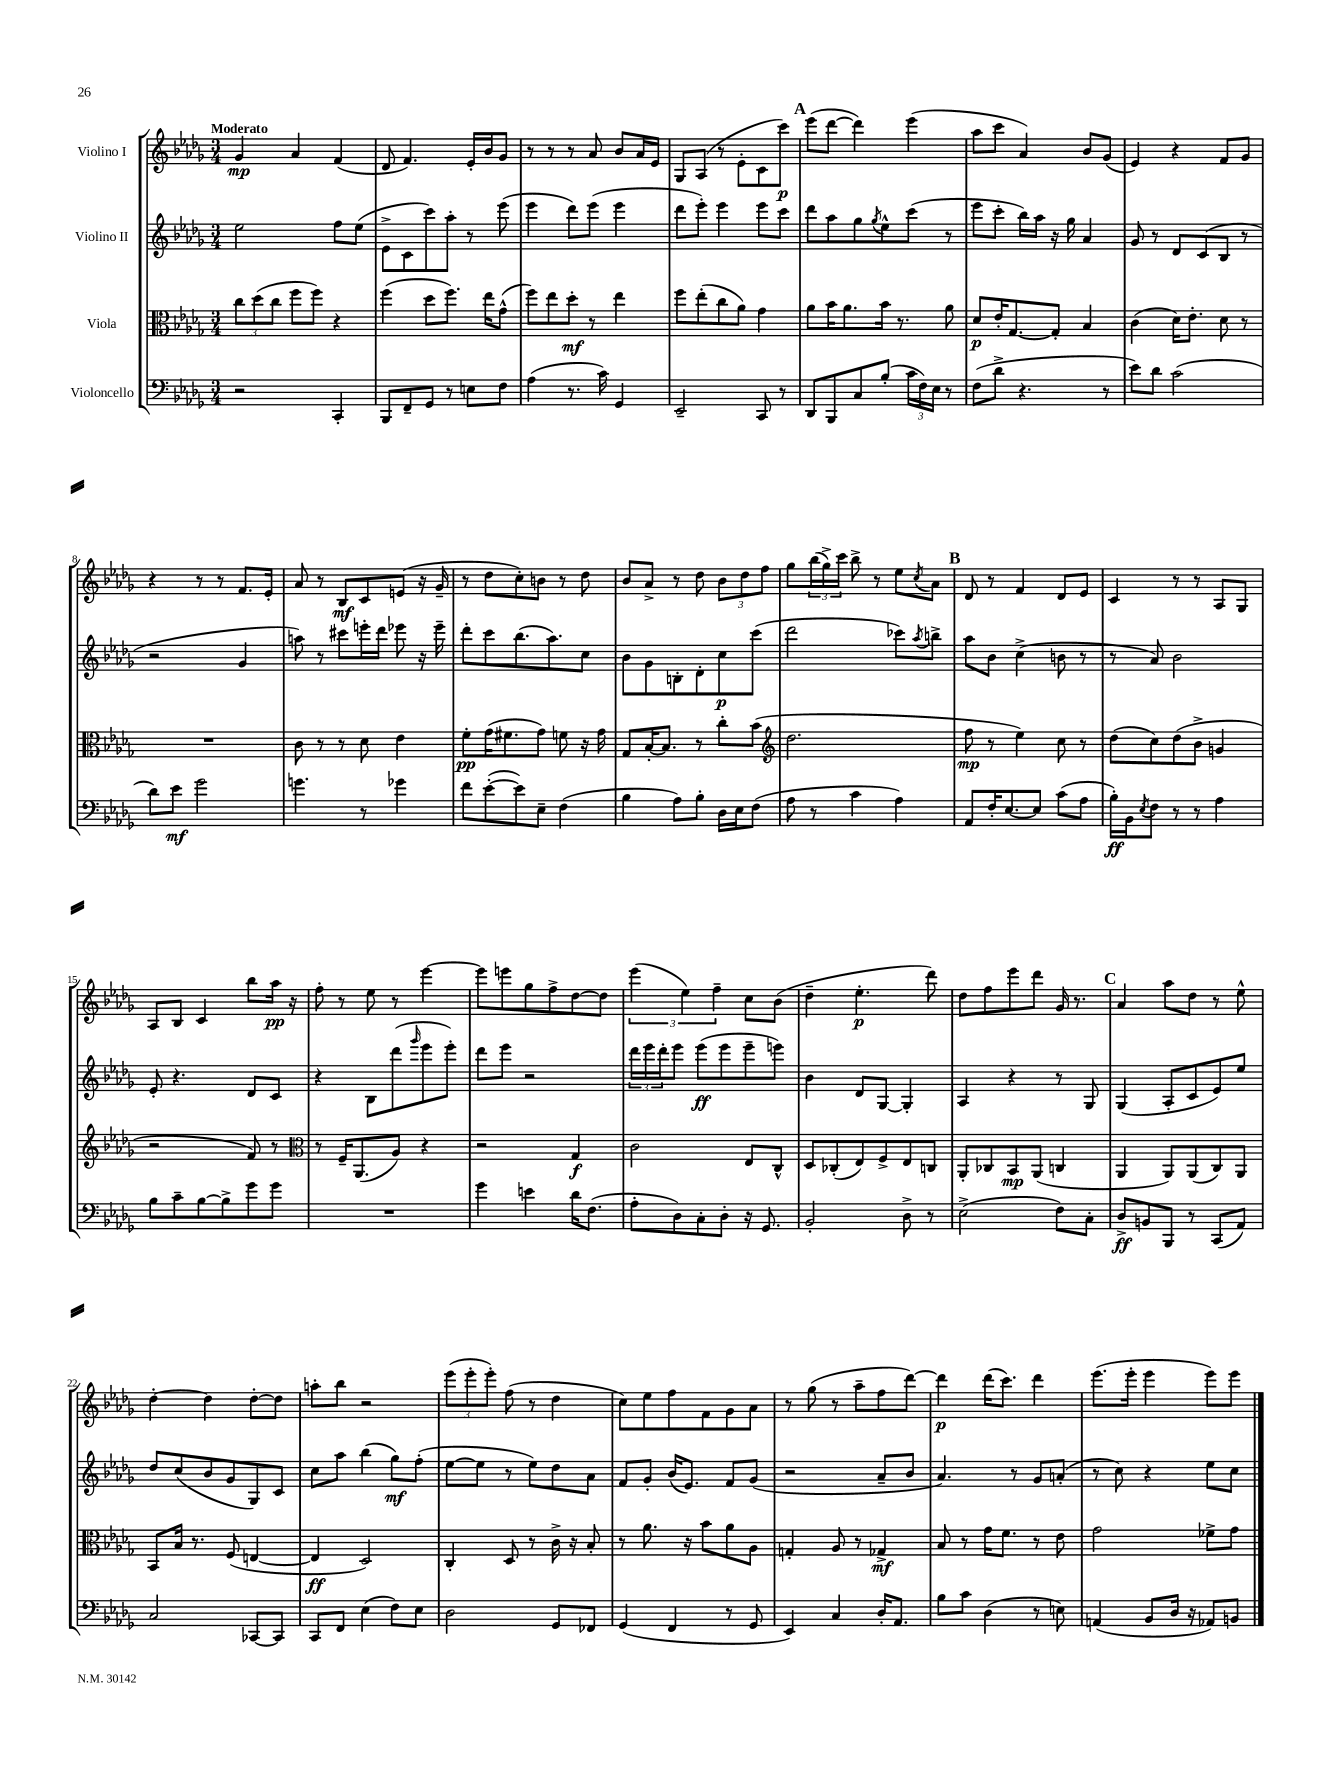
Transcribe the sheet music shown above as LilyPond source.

<<
\new StaffGroup <<
\new Staff = "s0" \with { instrumentName = "Violino I" } {
    \clef treble \key des \major \numericTimeSignature \time 3/4 \tempo "Moderato"
    ges'4\mp aes'4 f'4( |
    des'8 f'4.) ees'16-. bes'16 ges'8 |
    r8 r8 r8 aes'8 bes'8 aes'16 ees'16 |
    ges8 aes8( r8 ees'8-. c'8 c'''8\p) |
    \mark \markup { \bold "A" } ees'''8( des'''8~ des'''4) ees'''4( |
    aes''8 c'''8 aes'4) bes'8 ges'8( |
    ees'4) r4 f'8 ges'8 |
    r4 r8 r8 f'8. ees'16-. |
    aes'8 r8 bes8\mf c'8 e'8( r16 ges'16-- |
    r8 des''8 c''8-.) b'8 r8 des''8 |
    bes'8 aes'8-> r8 des''8 \tuplet 3/2 { bes'8 des''8 f''8 } |
    ges''8 \tuplet 3/2 { bes''16( ges''16->) c'''16 } bes''8-> r8 ees''8 \acciaccatura { c''8 } aes'8 |
    \mark \markup { \bold "B" } des'8 r8 f'4 des'8 ees'8 |
    c'4 r8 r8 aes8 ges8 |
    aes8 bes8 c'4 bes''8 aes''16\pp r16 |
    f''8-. r8 ees''8 r8 ees'''4~ |
    ees'''8 e'''8 ges''8 f''8-> des''8~ des''8 |
    \tuplet 3/2 { ees'''4( ees''4) f''4-- } c''8 bes'8( |
    des''4-- ees''4.-.\p des'''8) |
    des''8 f''8 ees'''8 des'''8 ges'16 r8. |
    \mark \markup { \bold "C" } aes'4 aes''8 des''8 r8 ees''8-^ |
    des''4~-. des''4 des''8~-. des''8 |
    a''8-. bes''8 r2 |
    \tuplet 3/2 { ees'''8( ees'''8-. ees'''8-.) } f''8( r8 des''4 |
    c''8) ees''8 f''8 f'8 ges'8 aes'8 |
    r8 ges''8( r8 aes''8-- f''8 des'''8~) |
    des'''4\p des'''16( c'''8.) des'''4 |
    ees'''8.( ees'''16-. ees'''4 ees'''8) ees'''8 \bar "|." |
}
\new Staff = "s1" \with { instrumentName = "Violino II" } {
    \clef treble \key des \major \numericTimeSignature \time 3/4
    ees''2 f''8 ees''8( |
    ees'8-> c'8 c'''8) aes''8-. r8 ees'''8( |
    ees'''4 des'''8) ees'''8( ees'''4 |
    des'''8 ees'''8-.) ees'''4 ees'''8 c'''8 |
    \mark \markup { \bold "A" } des'''8 aes''8 ges''8 \acciaccatura { ges''8 } ees''8-^ c'''8( r8 |
    ees'''8 c'''8-. bes''16) aes''16 r16 ges''16 aes'4 |
    ges'8 r8 des'8 c'8( bes8 r8 |
    r2 ges'4 |
    a''8) r8 cis'''8 e'''16-. des'''16 ees'''8 r16 ees'''16-- |
    des'''8-. c'''8 bes''8.( aes''8.) c''8 |
    bes'8 ges'8 b8-. des'8-. c''8\p c'''8( |
    des'''2 ces'''8) \acciaccatura { aes''8 } b''8-> |
    \mark \markup { \bold "B" } aes''8 bes'8 c''4->( b'8 r8 |
    r8 aes'8) bes'2 |
    ees'8-. r4. des'8 c'8 |
    r4 bes8 des'''8( \grace { ges'''16 } ees'''8 ees'''8-.) |
    des'''8 ees'''8 r2 |
    \tuplet 3/2 { des'''16 ees'''16 des'''16-. } ees'''8 ees'''8\ff( ees'''8 ees'''8-- e'''8) |
    bes'4 des'8 ges8~ ges4-. |
    aes4 r4 r8 ges8 |
    \mark \markup { \bold "C" } ges4( aes8-. c'8 ees'8) ees''8 |
    des''8 c''8( bes'8 ges'8 ges8) c'8 |
    c''8 aes''8 bes''4( ges''8\mf) f''8-.( |
    ees''8~ ees''8 r8 ees''8) des''8 aes'8 |
    f'8 ges'8-. bes'16( ees'8.) f'8 ges'8( |
    r2 aes'8-- bes'8 |
    aes'4.) r8 ges'8 a'8-.( |
    r8 c''8) r4 ees''8 c''8 \bar "|." |
}
\new Staff = "s2" \with { instrumentName = "Viola" } {
    \clef alto \key des \major \numericTimeSignature \time 3/4
    \tuplet 3/2 { c''8 des''8( c''8 } f''8 f''8) r4 |
    f''4( des''8 f''8.) ees''16 ges'8-^( |
    f''8) ees''8 des''8-.\mf r8 ees''4 |
    f''8 ees''8-.( c''8 aes'8) ges'4 |
    \mark \markup { \bold "A" } aes'8 bes'16 aes'8. bes'16 r8. aes'8 |
    des'8\p ees'16-. ges8.~ ges8-. bes4 |
    c'4( des'16) ees'8.-. des'8 r8 |
    R2. |
    c'8 r8 r8 des'8 ees'4 |
    f'8-.\pp ges'16( fis'8. ges'8) f'8 r16 ges'16 |
    ges8 bes16~-. bes8. r8 c''8-. bes'8( |
    \clef treble des''2. |
    \mark \markup { \bold "B" } f''8\mp r8 ees''4) c''8 r8 |
    des''8( c''8) des''8( bes'8-> g'4 |
    r2 f'8) r8 |
    \clef alto r8 f16-- aes,8.( aes8) r4 |
    r2 ges4\f |
    c'2 ees8 c8-^ |
    des8 ces8-.( ees8) f8-> ees8 c8 |
    aes,8-. ces8 bes,8\mp aes,8( c4 |
    \mark \markup { \bold "C" } aes,4 aes,8) aes,8( c8) aes,8 |
    bes,8 bes16 r8. f8( e4~ |
    e4\ff des2) |
    c4-. des8 r8 c'16-> r16 bes8-. |
    r8 aes'8. r16 bes'8 aes'8 aes8 |
    g4-. aes8 r8 ges4->\mf |
    bes8 r8 ges'16 f'8. r8 ees'8 |
    ges'2 fes'8-> ges'8 \bar "|." |
}
\new Staff = "s3" \with { instrumentName = "Violoncello" } {
    \clef bass \key des \major \numericTimeSignature \time 3/4
    r2 c,4-. |
    bes,,8 f,8-- ges,8 r8 e8 f8 |
    aes4( r8. c'16) ges,4 |
    ees,2-- c,8 r8 |
    \mark \markup { \bold "A" } des,8 bes,,8 c8 bes8-.( \tuplet 3/2 { c'16 f16) ees16 } r8 |
    f8( des'8-> r4. r8 |
    ees'8) des'8 c'2( |
    des'8) ees'8\mf ges'2 |
    g'4. r8 ges'4 |
    f'8 ees'8~-.( ees'8) ees8-- f4( |
    bes4 aes8) bes8-. des16 ees16 f8( |
    aes8 r8 c'4 aes4) |
    \mark \markup { \bold "B" } aes,8 f16-. ees8.~ ees8 c'8( aes8 |
    bes16-.\ff) bes,16 \acciaccatura { ees8 } f8 r8 r8 aes4 |
    bes8 c'8-- bes8~ bes8-> ges'8 ges'8 |
    R2. |
    ges'4 e'4 des'16 f8.( |
    aes8-. des8) c8-. des8-. r16 ges,8. |
    bes,2-. des8-> r8 |
    ees2->( f8) c8-. |
    \mark \markup { \bold "C" } des8->\ff b,8 bes,,8 r8 c,8( aes,8) |
    c2 ces,8~ ces,8 |
    c,8 f,8 ees4( f8) ees8 |
    des2 ges,8 fes,8 |
    ges,4( f,4 r8 ges,8 |
    ees,4) c4 des16-. aes,8. |
    bes8 c'8 des4( r8 e8) |
    a,4( bes,8 des16 r16 aes,8) b,8 \bar "|." |
}
>>
>>
